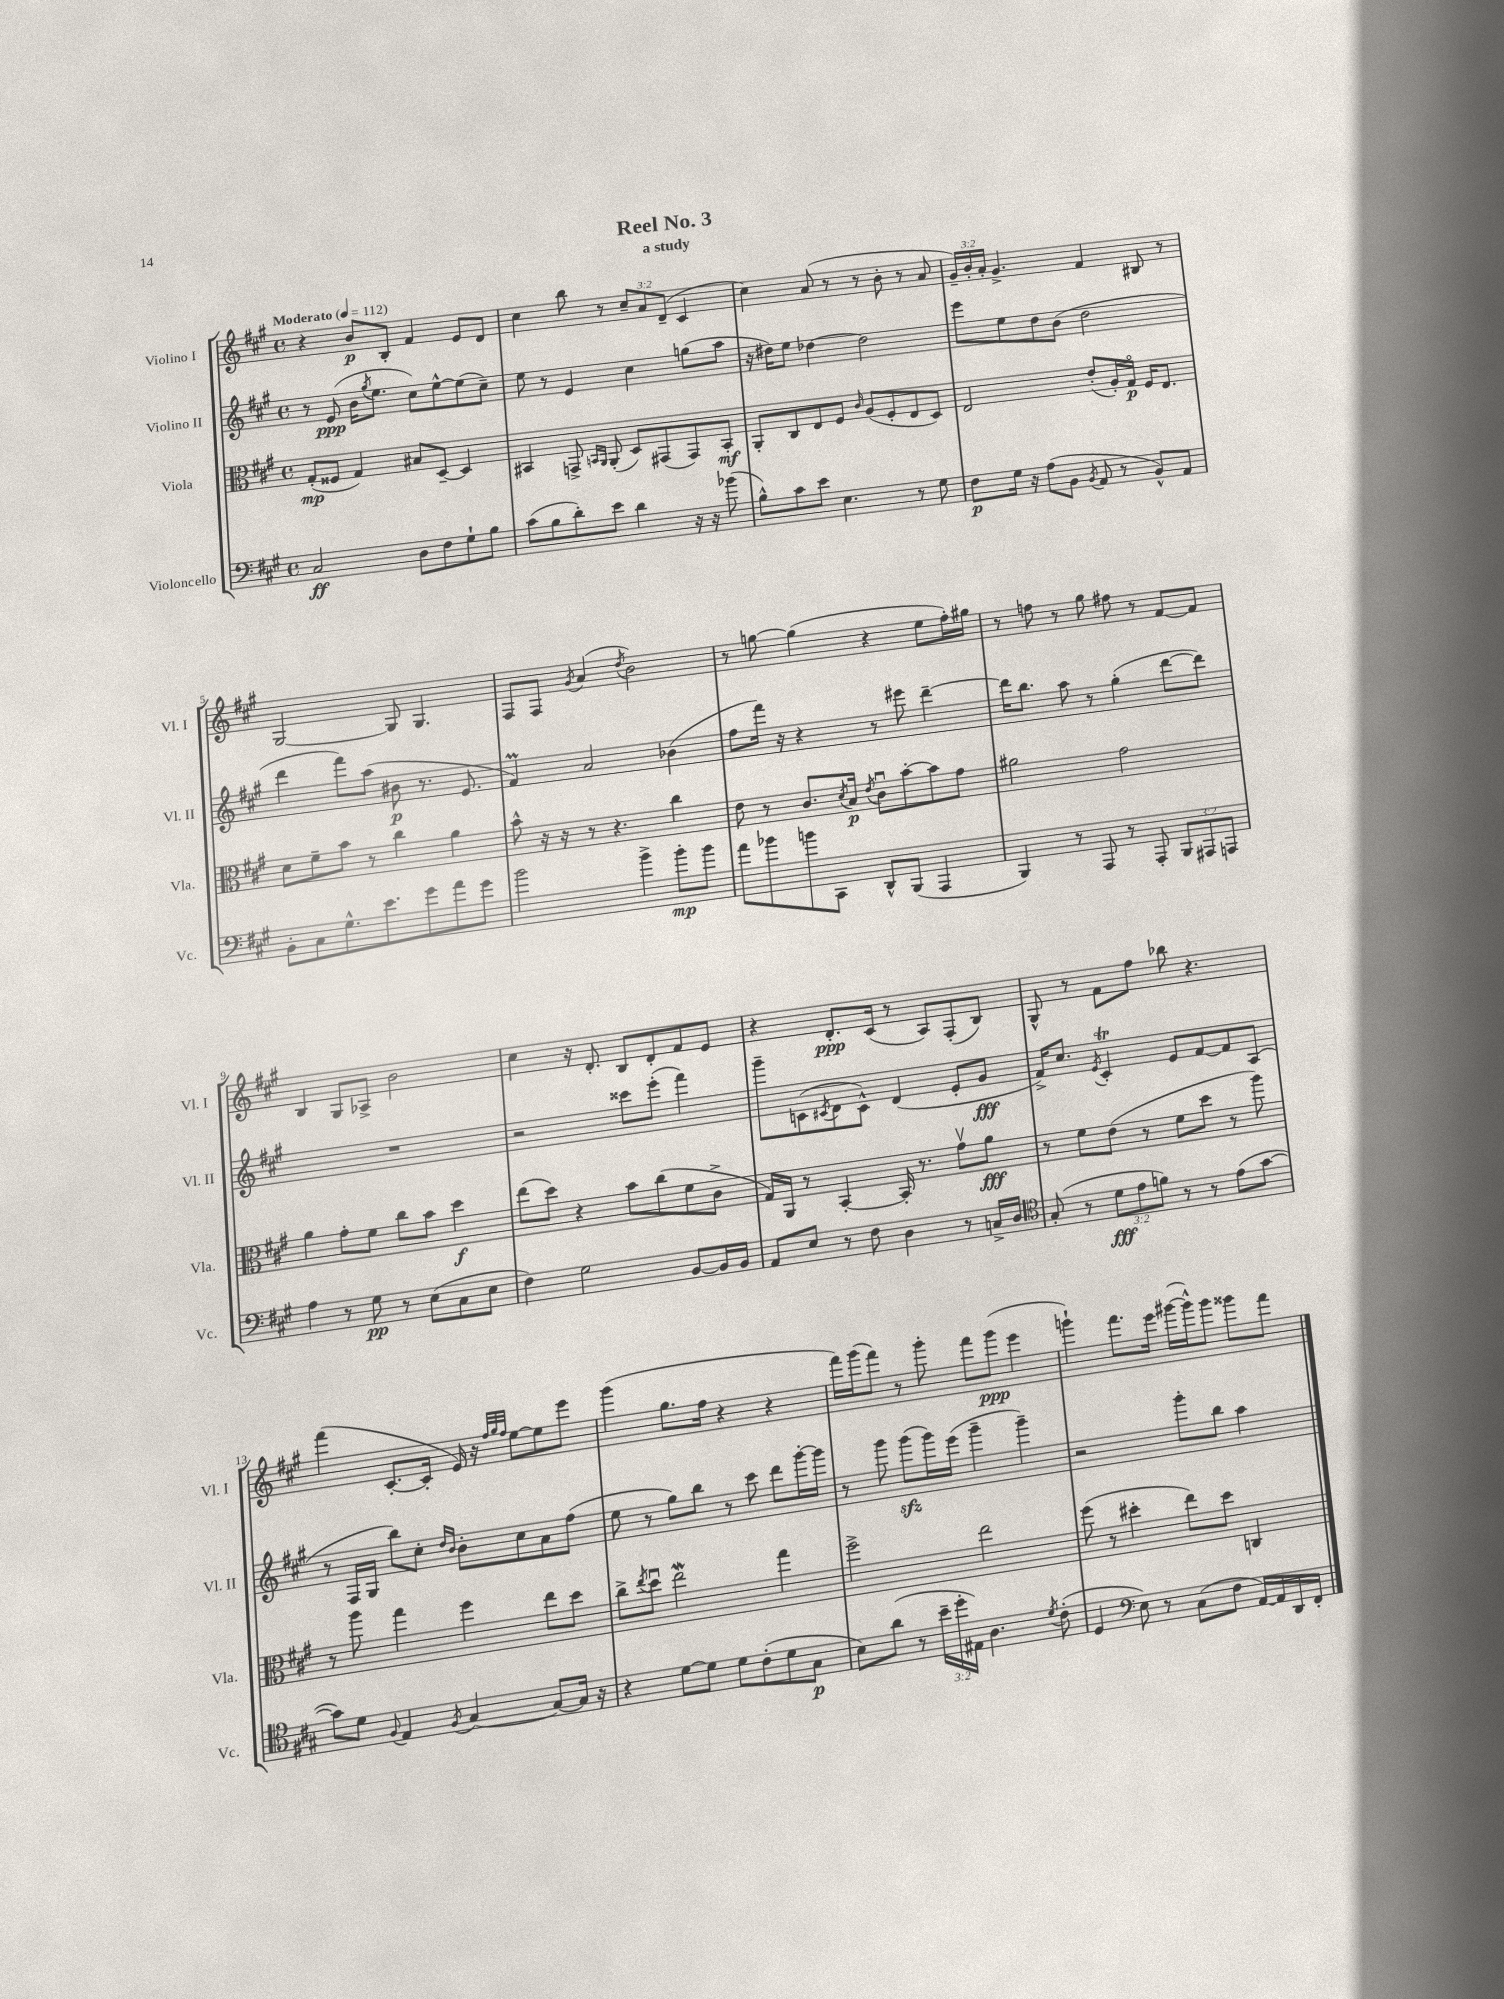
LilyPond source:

\header { title = "Reel No. 3" subtitle = "a study" }
<<
\new StaffGroup <<
\new Staff = "s0" \with { instrumentName = "Violino I" shortInstrumentName = "Vl. I" } {
    \clef treble \key a \major \defaultTimeSignature \time 4/4 \override Staff.TupletNumber.text = #tuplet-number::calc-fraction-text \tempo "Moderato" 4 = 112
    r4 b'8\p b8-. fis'4 e'8 d'8 |
    cis''4 b''8 r8 \tuplet 3/2 { cis''8-- a'8 d'8--( } cis'4 |
    cis''4) a'8( r8 r8 b'8-. r8 a'8 |
    \tuplet 3/2 { gis'16--) b'16-. a'16-. } gis'4.-> fis'4 bis8 r8 |
    gis2~ gis8 gis4. |
    fis8 fis8 \acciaccatura { gis'8 } a'4( \acciaccatura { d''8 } b'2) |
    r8 g''8~ g''4( r4 e''8 fis''16-.) gis''16 |
    r8 f''8 r8 gis''8 fis''8 r8 fis'8~ fis'8 |
    b4 gis8 aes8-> b'2 |
    cis''4 r16 d'8.-. b8 d'8-. fis'8 e'8 |
    r4 d'8.-.\ppp cis'16( r8 a8) fis8-.( b8) |
    gis8-^ r8 fis'8 fis''8 bes''8 r4. |
    fis'''4( cis'8.~-. cis'16-. e'16) r16 \grace { fis''32 gis''32 fis''32 } e''8~ e''8 e'''8 |
    gis'''4( gis''8. fis''16 r4 r4 |
    fis'''16) gis'''16( fis'''8) r8 gis'''8-. fis'''8 gis'''8\ppp( e'''4 |
    g'''4-!) fis'''8. e'''16 gis'''16~( gis'''16-^) gis'''8 gisis'''8 fis'''8 \bar "|." |
}
\new Staff = "s1" \with { instrumentName = "Violino II" shortInstrumentName = "Vl. II" } {
    \clef treble \key a \major \defaultTimeSignature \time 4/4
    r8 e'8\ppp( b'16 \acciaccatura { gis''8 } e''8. cis''8) e''8~-^ e''8( cis''8--) |
    e''8 r8 e'4 cis''4 g''8( a''8 |
    r16 dis''16) e''8 des''4~ des''2 |
    e'''8 e''8 d''8 b'8( d''2 |
    d'''4 fis'''8) a''8( bis'8\p r8. e'8. |
    fis'4\prall) a'2 bes'4( |
    fis''8 fis'''16) r16 r4 r8 eis'''8 d'''4~-- |
    d'''16 b''8. a''8 r8 gis''4-.( d'''8~ d'''8) |
    R1 |
    r2 cisis'''8 e'''8-.( fis'''4) |
    gis'''8-- c'8( \acciaccatura { cis'8 } d'8 cis'8-^) d'4( e'8-. gis'8\fff |
    fis'16->) cis''8. \acciaccatura { e'8 } cis'4-.\trill e'8 fis'8~ fis'8 a8( |
    r8 fis16 gis16 b''8) cis''8-. \grace { d''16 b'16 } b'8-. cis''8 a'8 fis''8( |
    e''8 r8 gis''8) b''8 r8 cis'''8 d'''8 gis'''16~-. gis'''16 |
    r8 gis'''8 gis'''8\sfz( gis'''16) e'''16( gis'''4-- gis'''4--) |
    r2 gis'''8-. b''8 a''4 \bar "|." |
}
\new Staff = "s2" \with { instrumentName = "Viola" shortInstrumentName = "Vla." } {
    \clef alto \key a \major \defaultTimeSignature \time 4/4
    gis8-.\mp( fisis8 gis4) bis8 d8~-- d4 |
    bis,4 g,8-> \grace { b,16 a,16 } a,8-.( d8) gis,8( gis,8) b,8-.\mf |
    a,8-. cis8 e8 fis8 \grace { cis'16 } a8( fis8-. e8 d8) |
    e2 e'8-.( a16-.) gis16\flageolet\p fis16 e8. |
    d'8 fis'8-- b'8 r8 cis''4 a'4 |
    b'8-^ r16 r16 r8 r4. cis''4 |
    e'8 r8 cis'8. \acciaccatura { d'8 } b16\p \acciaccatura { e'8 } cis'8\downbow b'8~-. b'8 gis'8 |
    ais'2 gis'2 |
    a'4 gis'8-. fis'8 cis''8 b'8 d''4\f |
    e''8( d''8) r4 b'8 cis''8( fis'8 cis'8-> |
    gis16) a,16 r8 b,4~-. b,16-. r8. gis'8\upbow a'8\fff |
    r8 fis'8 e'8( r8 fis'8 d''8 r8 a''8) |
    r8 a''8 gis''4 fis''4 e''8 d''8 |
    cis''8-> \acciaccatura { e''8 } d''8\downbow e''2\mordent gis''4 |
    fis''2-> e''2 |
    fis''8( r8 dis''4-. e''8) dis''8 c4 \bar "|." |
}
\new Staff = "s3" \with { instrumentName = "Violoncello" shortInstrumentName = "Vc." } {
    \clef bass \key a \major \defaultTimeSignature \time 4/4 \override Staff.TupletNumber.text = #tuplet-number::calc-fraction-text
    cis2\ff d8 fis8 gis8-! b8 |
    cis'8( b8 d'8-.) e'8 d'4 r16 r16 bes'8( |
    b8-^) cis'8 e'8 e4. r8 gis8 |
    fis8\p gis16 r16 a8( b,8 \acciaccatura { b,8 } a,8 r8 b,8-^) a,8 |
    b,8-. cis8 gis8.-^ e'8. gis'8 a'8 gis'8 |
    b'2 b'4-> b'8-.\mp b'8 |
    a'8 bes'8 b'8 cis,8 d,8-^ b,,8( a,,4 |
    b,,4) r8 a,,8 r8 a,,8-. \tuplet 3/2 { b,,8 ais,,8 a,,8 } |
    a4 r8 gis8\pp r8 e8( cis8 e8 |
    fis4) gis2 b,8~ b,16 b,16 |
    a,8 e8 r8 fis8 d4 r8 c16-> d16 |
    \clef tenor gis8-.( r8 \tuplet 3/2 { d'8\fff e'8 f'8) } r8 r8 e'8( gis'8~ |
    gis'8) d'8 \appoggiatura { fis8 } e4 \acciaccatura { fis8 } gis4~ gis8~ gis16 r16 |
    r4 d'8~ d'8 d'8 cis'8-.( d'8 gis8\p |
    b8) a'8( r8 \tuplet 3/2 { b'16-- d''16-. eis16) } a4. \acciaccatura { d'8 } cis'8-.( |
    d4 \clef bass e8) r8 cis8( fis8 a,16~) a,16 d,16 fis,16-. \bar "|." |
}
>>
>>
